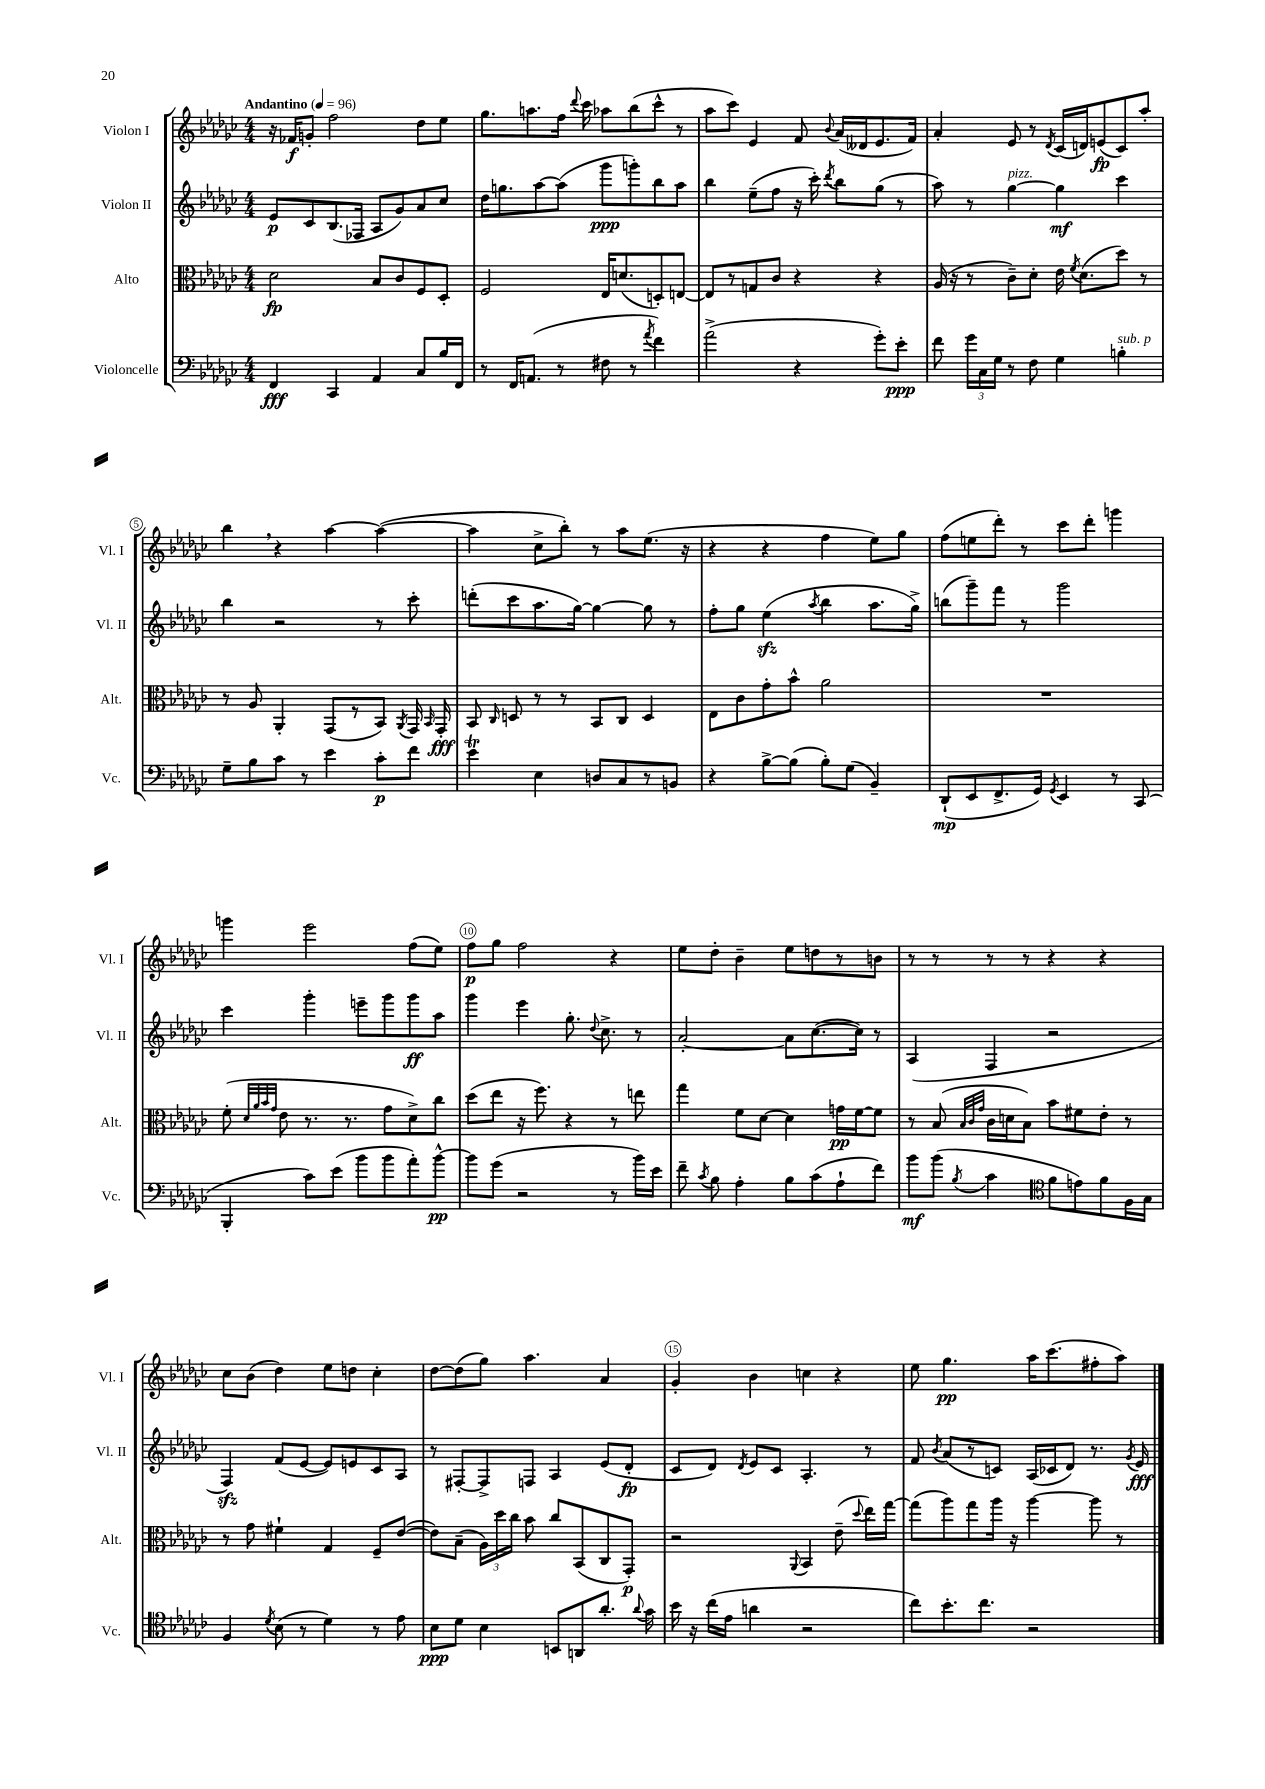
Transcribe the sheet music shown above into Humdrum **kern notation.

**kern	**kern	**kern	**kern
*staff4	*staff3	*staff2	*staff1
*clefF4	*clefC3	*clefG2	*clefG2
*k[b-e-a-d-g-c-]	*k[b-e-a-d-g-c-]	*k[b-e-a-d-g-c-]	*k[b-e-a-d-g-c-]
*M4/4	*M4/4	*M4/4	*M4/4
*MM96	*MM96	*MM96	*MM96
4FF	2d-	8e-	16r
.	.	.	16f-
.	.	8c-	8g'
4CC-	.	(8.B-	2ff
.	.	16F-	.
4AA-	8B-	8A-	.
.	8c-	8g-)	.
8C-	8F	8a-	8dd-
16B-	8D-'	8cc-	8ee-
16FF	.	.	.
=	=	=	=
8r	2F	16dd-	8.gg-
.	.	8.gg	.
16FF	.	.	.
(8.AA	.	.	8.aa
.	.	[8aa-	.
8r	.	(8aa-]	16ff
.	.	.	8qqddd-
.	.	.	16ccc-
8F#	16E-	8ggg-	8aa-
.	(8.d	.	.
8r	.	8ggg')	(8bb-
8qa-	.	.	.
4f)	8D')	8bb-	8ccc-^^
.	[8E	8aa-	8r
=	=	=	=
(2a-^	8E]	4bb-	8aa-
.	8r	.	8ccc-)
.	8G	(8ee-~	4e-
.	8c-	8ff	.
4r	4r	16r	8f
.	.	16ccc-')	.
.	.	8qddd-	8qqb-
.	.	8bb-	(16a-
.	.	.	16d--
8g-')	4r	(8gg-	8.e-
8e-'	.	8r	.
.	.	.	16f)
=	=	=	=
8f	(16A-	8aa-)	4a-'
.	16r	.	.
24g-	8r	8r	.
24C-	.	.	.
24G-	.	.	.
8r	8c-~)	[4gg-	8e-
8F	8d-'	.	8r
.	.	.	8qd-
4G-	16e-	4gg-]	(16c-
.	8qf	.	.
.	(8.d-	.	16d)
.	.	.	(8e
4B'	8dd-)	4ccc-	8c-)
.	8r	.	8aa-'
=	=	=	=
8G-~	8r	4bb-	4bb-
8B-	8A-	.	.
8c-	4AA-'	2r	4r
8r	.	.	.
4e-	(8GG-	.	[4aa-
.	8r	.	.
8c-'	8BB-)	8r	(4aa-_
.	8qAA-	.	.
8f	16GG-	8ccc-'	.
.	16qqBB-	.	.
.	16GG-'	.	.
=	=	=	=
4e-	8BB-	(8ddd'	4aa-]
.	16qqC-	.	.
.	8D	8ccc-	.
4E-	8r	8.aa-	8cc-^
.	8r	.	8bb-')
.	.	[16gg-)	.
8D	8BB-	4gg-_	8r
8C-	8C-	.	8aa-
8r	4D	8gg-]	(8.ee-
8BB	.	8r	.
.	.	.	16r
=	=	=	=
4r	8E-	8ff'	4r
.	8c-	8gg-	.
[8B-^	8g-'	(4ee-	4r
(8B-]	8b-^^	.	.
.	.	8qaa-	.
8B-')	2a-	4bb-	4ff
(8G-	.	.	.
4BB-~)	.	8.aa-	8ee-)
.	.	.	8gg-
.	.	16gg-^)	.
=	=	=	=
(8DD-`	1r	(8bb	(8ff
8EE-	.	8ggg-~)	8ee
8.FF^	.	8fff	8ddd-')
.	.	8r	8r
16GG-)	.	.	.
8qGG-	.	.	.
4EE-	.	2ggg-	8ccc-
.	.	.	8ddd-'
8r	.	.	4ggg
(8CC-	.	.	.
=	=	=	=
4BBB-'	(8f'	4ccc-	4ggg
.	32qqd-	.	.
.	32qqa-	.	.
.	32qqb-	.	.
.	32qqg-	.	.
.	8e-	.	.
8c-)	8.r	4ggg-'	2eee-
(8e-	.	.	.
.	8.r	.	.
8b-	.	8eee~	.
8b-	8g-	8ggg-	.
8a-')	8d-^)	8ggg-	(8ff
[8b-^^	8cc-	8aa-	8ee-)
=	=	=	=
8b-]	(8dd-	4ggg-	8ff
(8g-	8ee-	.	8gg-
2r	16r	4eee-	2ff
.	8.ff)	.	.
.	4r	8.gg-'	.
.	.	8qqdd-	.
.	.	8.cc-^	.
8r	8r	.	4r
16b-)	8ee	8r	.
16e-	.	.	.
=	=	=	=
8f~	4gg-	[2a-'	8ee-
8qc-	.	.	.
8B-	.	.	8dd-'
4A-'	8f	.	4b-~
.	[8d-	.	.
8B-	4d-]	8a-]	8ee-
(8c-	.	([8.cc-	8dd
8A-`	16g	.	8r
.	[16f	16cc-])	.
8f)	8f]	8r	8b
=	=	=	=
8b-	8r	(4A-	8r
(8b-	(8B-	.	8r
.	32qqB-	.	.
.	32qqc-	.	.
8qB-	32qqg-	.	.
4c-	16c-	4F	8r
.	16d	.	.
.	8B-)	.	8r
*clefC4	*	*	*
8f	8b-	2r	4r
8e)	8f#	.	.
8f	8e-'	.	4r
16F	8r	.	.
16G-	.	.	.
=	=	=	=
4F	8r	4F)	8cc-
.	8g-	.	(8b-
8qd-	.	.	.
(8B-	4f#`	(8f	4dd-)
8r	.	[8e-	.
4d-)	4G-	8e-])	8ee-
.	.	8e	8dd
8r	8F~	8c-	4cc-'
8e-	([8e-	8A-	.
=	=	=	=
8B-	8e-])	8r	[8dd-
8d-	(8B-~	[8F#'	(8dd-]
4B-	24A-)	8F#^]	8gg-)
.	24dd-	.	.
.	24cc-	.	.
.	8b-	8F	4.aa-
8BB	8cc-	4A-	.
8AA	(8BB-	.	.
8.a-'	8C-	(8e-	4a-
.	8GG-')	8d-'	.
8qqa-	.	.	.
16g-	.	.	.
=	=	=	=
16b-	2r	8c-	4g-'
16r	.	.	.
(16cc-	.	8d-)	.
16e-	.	.	.
.	.	8qd-	.
4a	.	8e-	4b-
.	.	8c-	.
.	8qqAA-	.	.
2r	4BB-	4.A-'	4cc
.	(8e-~	.	4r
.	8qqdd-	.	.
.	16ee-)	8r	.
.	[16gg-	.	.
=	=	=	=
8cc-)	(8gg-]	8f	8ee-
.	.	8qb-	.
8.b-'	8aa-)	(8a-	4.gg-
.	8gg-	8r	.
8.cc-	.	.	.
.	16aa-	8c)	.
.	16r	.	.
2r	[4aa-	(16A-	16aa-
.	.	16c-	(8.ccc-
.	.	8d-)	.
.	8aa-]	8.r	8ff#'
.	8r	.	8aa-)
.	.	8qg-	.
.	.	16e-	.
==	==	==	==
*-	*-	*-	*-
